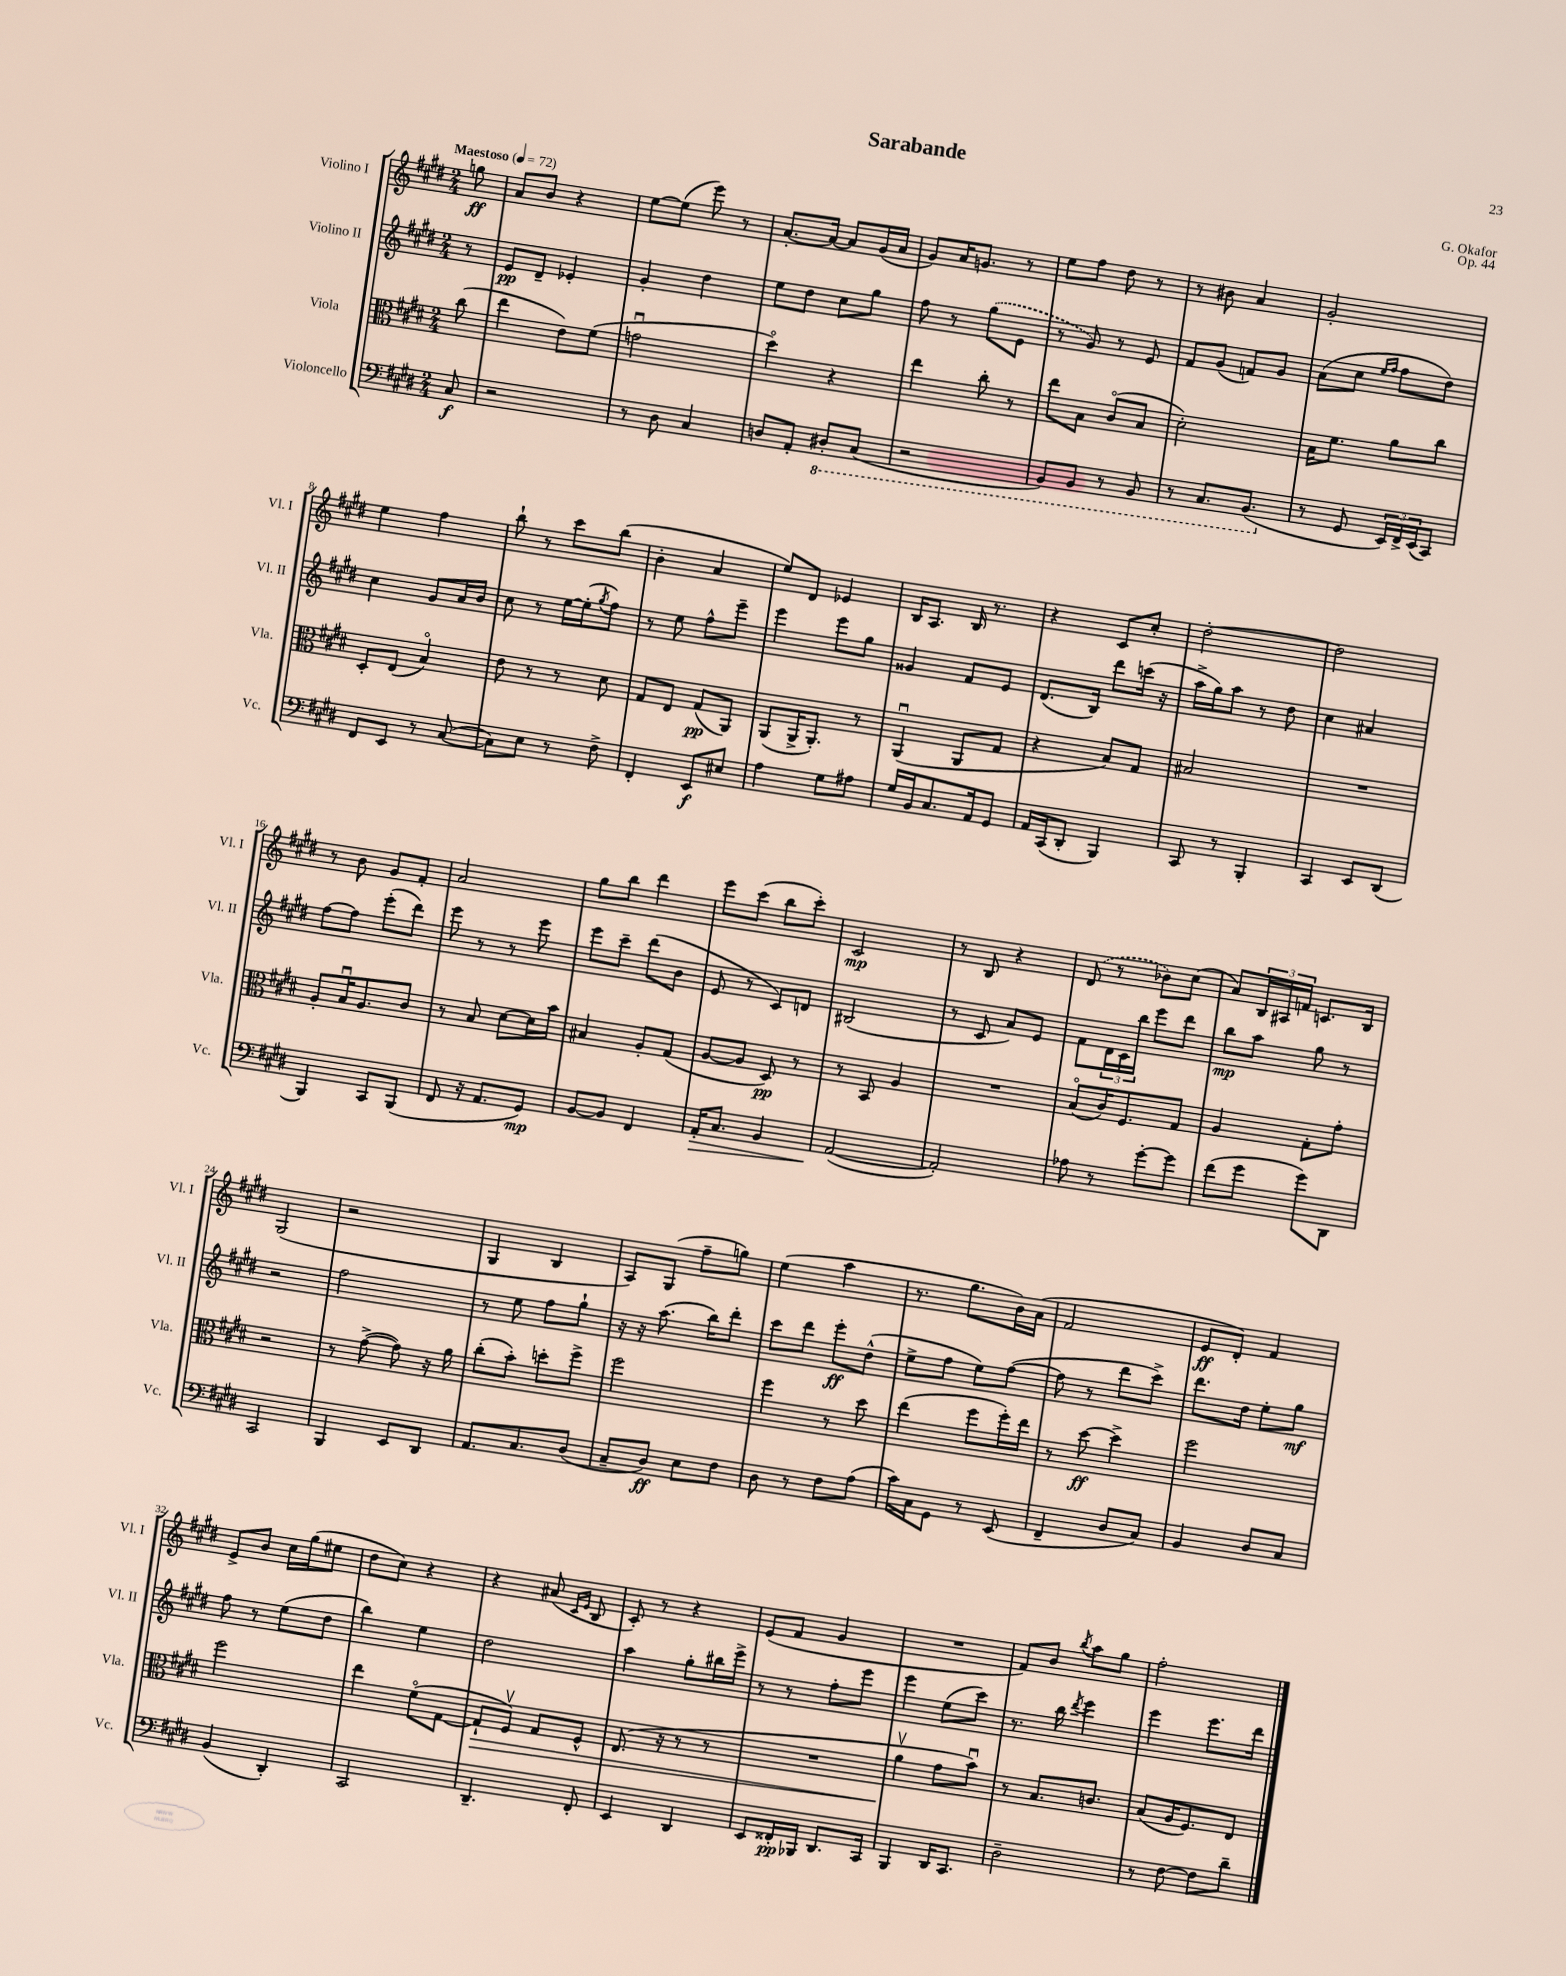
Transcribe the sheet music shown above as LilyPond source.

\header { title = "Sarabande" composer = "G. Okafor" opus = "Op. 44" }
<<
\new StaffGroup <<
\new Staff = "s0" \with { instrumentName = "Violino I" shortInstrumentName = "Vl. I" } {
    \clef treble \key e \major \numericTimeSignature \time 2/4 \partial 8 \tempo "Maestoso" 4 = 72
    g''8\ff |
    a'8 b'8 r4 |
    e''8~ e''8( e'''8) r8 |
    a'8.~-. a'16~ a'8 gis'16( a'16 |
    gis'8) a'16 g'8. r8 |
    e''8 fis''8 dis''8 r8 |
    r8 bis'8 a'4 |
    gis'2-. |
    e''4 fis''4 |
    b''8-! r8 cis'''8 b''8( |
    b'4-. a'4 |
    e''8) dis'8 ees'4 |
    b16 a8. b16 r8. |
    r4 cis'8 cis''8-. |
    dis''2~-. |
    dis''2 |
    r8 b'8 gis'8 fis'8-. |
    a'2 |
    gis''8 b''8 dis'''4 |
    e'''8 cis'''8( b''8 cis'''8-.) |
    cis'2\mp |
    r8 b8 r4 |
    \once \slurDashed dis'8( r8 bes'8) cis''8( |
    a'8) \tuplet 3/2 { b16 ais16 f'16 } c'8. b16 |
    gis2( |
    r2 |
    gis4 b4 |
    a8) gis8( fis''8-- g''8) |
    e''4( a''4 |
    r8. gis''8. b'16) a'16( |
    fis'2 |
    e'8\ff dis'8-.) fis'4 |
    e'8-> b'8 cis''16 gis''16( eis''8 |
    dis''8 cis''8) r4 |
    r4 ais'8( \grace { cis'16 e'16 } b8 |
    cis'8-.) r8 r4 |
    e'8( fis'8 gis'4 |
    R2 |
    fis'8) b'8 \acciaccatura { b''8 } a''8 gis''8 |
    fis''2-. \bar "|." |
}
\new Staff = "s1" \with { instrumentName = "Violino II" shortInstrumentName = "Vl. II" } {
    \clef treble \key e \major \numericTimeSignature \time 2/4 \partial 8
    r8 |
    e'8\pp dis'8-- ees'4-. |
    gis'4-. dis''4 |
    e''8 dis''8 cis''8 gis''8 |
    fis''8 r8 \once \slurDashed gis''8( e'8 |
    r8 gis'8) r8 e'8 |
    fis'8 gis'8( f'8) gis'8 |
    a'8( cis''8 \grace { e''16 fis''16 } fis''8 dis''8) |
    cis''4 gis'8 a'16 b'16 |
    cis''8 r8 e''16~ e''16-.( \acciaccatura { gis''8 } fis''8) |
    r8 e''8 fis''8-^ e'''8-- |
    e'''4 e'''8 gis''8 |
    gisis'4 fis'8 e'8 |
    dis'8.( b16) dis'''8 c'''16( r16 |
    a''16-> gis''16) a''8 r8 dis''8 |
    cis''4 ais'4 |
    fis''8~ fis''8 e'''8-.( dis'''8) |
    e'''8 r8 r8 e'''8 |
    e'''8 cis'''8-- dis'''8( b'8 |
    e'8 r8 cis'8) d'8 |
    bis2( |
    r8 cis'8 a'8) e'8 |
    fis'8 \tuplet 3/2 { dis'16 cis'16 b''16 } e'''8 dis'''8 |
    b''8\mp a''8 gis''8 r8 |
    r2 |
    fis''2 |
    r8 e''8 fis''8 gis''8-! |
    r16 r16 a''8.( b''16) dis'''8-. |
    cis'''8 dis'''8 e'''8-.\ff dis''8-^( |
    e''8-> fis''8 e''8) fis''8~( |
    fis''8 r8 dis'''8 cis'''8->) |
    dis'''8. dis''16 e''8-. gis''8\mf |
    fis''8 r8 e''8( dis''8 |
    b''4) e''4 |
    dis''2 |
    a''4 gis''8-. bis''16 e'''16-> |
    r8 r8 fis''8-. e'''8 |
    e'''4 e''8( cis'''8) |
    r8. b''16 \acciaccatura { dis'''8 } e'''4 |
    e'''4 e'''8. dis'''16 \bar "|." |
}
\new Staff = "s2" \with { instrumentName = "Viola" shortInstrumentName = "Vla." } {
    \clef alto \key e \major \numericTimeSignature \time 2/4 \partial 8
    cis''8( |
    e''4 e'8) fis'8( |
    g'2\downbow |
    dis''4\flageolet) r4 |
    e''4 cis''8-. r8 |
    e''8 b8 cis'8\flageolet( b8 |
    dis'2-.) |
    b16 fis'8. a'8 cis''8 |
    dis8-. e8( b4\flageolet) |
    e'8 r8 r8 dis'8 |
    gis8 e8 gis8\pp( a,8) |
    a,8( a,16-> a,8.-.) r8 |
    a,4\downbow( a,8 gis8 |
    r4 b8) gis8 |
    bis2 |
    R2 |
    a8-. b16\downbow a8. cis'8 |
    r8 b8 dis'8~ dis'16 b'16 |
    bis4 a8-. gis8( |
    a8~ a8 dis8\pp) r8 |
    r8 b,8 a4 |
    R2 |
    b8\flageolet( cis'16) fis8. gis8 |
    a4 gis8-. gis'8-. |
    r2 |
    r8 gis'8~->( gis'8) r16 a'16 |
    cis''8-.( b'8-.) d''8-. fis''8-> |
    fis''2 |
    fis''4 r8 dis''8 |
    e''4( fis''8 fis''16-.) e''16 |
    r8 dis''8~\ff dis''4-> |
    fis''2 |
    fis''2 |
    e''4 fis'8\flageolet( gis8~ |
    gis8-!\> fis8\upbow) gis8 fis8-^ |
    e8.( r16 r8 r8 |
    R2 |
    a'4\upbow\! gis'8 b'8\downbow) |
    r8 b8. c'8. |
    b8( a16 fis8.) e8 \bar "|." |
}
\new Staff = "s3" \with { instrumentName = "Violoncello" shortInstrumentName = "Vc." } {
    \clef bass \key e \major \numericTimeSignature \time 2/4 \partial 8
    cis8\f |
    r2 |
    r8 dis8 cis4 |
    d8 a,8-. \ottava #-1 dis,!8-. cis,8( |
    r2 |
    b,,8) b,,8 r8 b,,8 |
    r8 cis,8. b,,8.( \ottava #0 |
    r8 gis,8 \tuplet 3/2 { e,16) fis,16-> e,16( } cis,8) |
    fis,8 e,8 r8 cis8~( |
    cis8) e8 r8 fis8-> |
    fis,4-. e,8\f eis8 |
    a4 gis8 ais8 |
    gis16 b,16 cis8. a,16 gis,8 |
    a,16 cis,16( dis,8-. b,,4) |
    cis,8 r8 b,,4-. |
    cis,4 e,8 dis,8( |
    b,,4) cis,8 b,,8( |
    fis,8 r16 a,8. gis,8\mp) |
    b,8~ b,8 fis,4 |
    a,16-.\> cis8. b,4 |
    a,2~\!( |
    a,2-.) |
    aes8 r8 gis'8~-. gis'8 |
    fis'8( gis'8 gis'8) dis,8 |
    cis,2 |
    b,,4 e,8 dis,8 |
    a,8. cis8. dis8( |
    cis8-- dis8\ff) e8 fis8 |
    dis8 r8 fis8 a8( |
    cis'16) cis16 gis,8 r8 e,8( |
    fis,4-- dis8 cis8) |
    b,4 dis8 cis8 |
    b,4( dis,4-.) |
    cis,2 |
    dis,4.-- fis,8-. |
    e,4 dis,4 |
    e,8 fisis,16-.\pp bes,,16 dis,8. cis,16 |
    b,,4 dis,16 cis,8. |
    dis2-- |
    r8 fis8~ fis8 dis'8-- \bar "|." |
}
>>
>>
